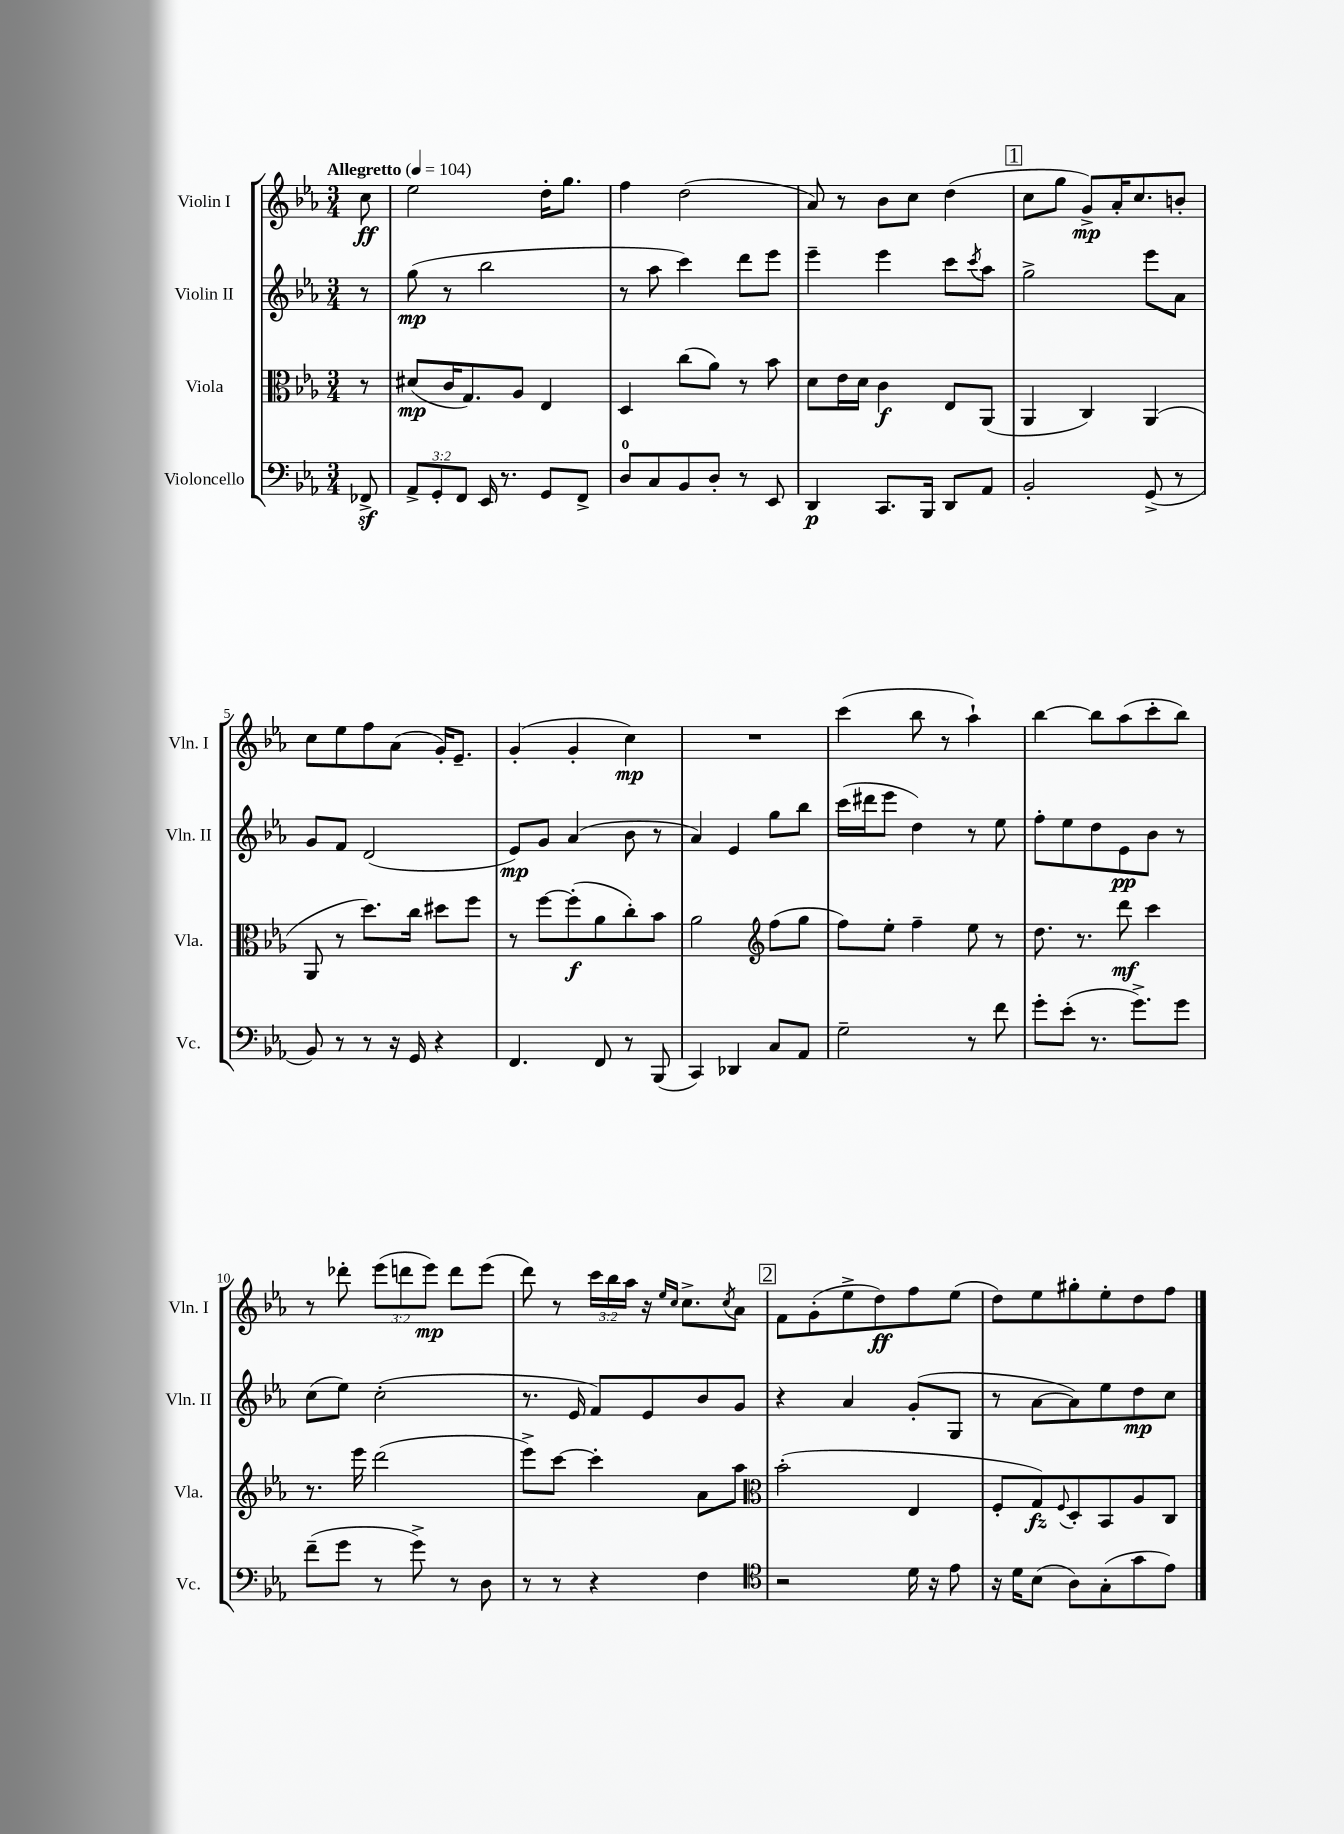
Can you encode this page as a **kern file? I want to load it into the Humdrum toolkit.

**kern	**dynam	**kern	**dynam	**kern	**dynam	**kern	**dynam
*part4	*part4	*part3	*part3	*part2	*part2	*part1	*part1
*staff4	*staff4	*staff3	*staff3	*staff2	*staff2	*staff1	*staff1
*I"Violoncello	*	*I"Viola	*	*I"Violin II	*	*I"Violin I	*
*I'Vc.	*	*I'Vla.	*	*I'Vln. II	*	*I'Vln. I	*
*clefF4	*	*clefC3	*	*clefG2	*	*clefG2	*
*k[b-e-a-]	*	*k[b-e-a-]	*	*k[b-e-a-]	*	*k[b-e-a-]	*
*M3/4	*	*M3/4	*	*M3/4	*	*M3/4	*
*MM104	*	*MM104	*	*MM104	*	*MM104	*
=	=	=	=	=	=	=	=
!	!	!	!	!	!	!LO:TX:a:B:t=Allegretto	!
8FF-Xz^/	.	8r	.	8r	.	8cc\	ff
=1	=1	=1	=1	=1	=1	=1	=1
12AA-^/L	.	(8d#X/L	mp	(8gg\	mp	2ee-\	.
12GG'/	.	.	.	.	.	.	.
.	.	16c/K	.	8r	.	.	.
12FF/J	.	.	.	.	.	.	.
.	.	8.G/)	.	.	.	.	.
16EE-/	.	.	.	2bb-\	.	.	.
8.r	.	.	.	.	.	.	.
.	.	8A-/J	.	.	.	.	.
8GG/L	.	4E-/	.	.	.	16dd'\KL	.
.	.	.	.	.	.	8.gg\J	.
8FF^/J	.	.	.	.	.	.	.
=2	=2	=2	=2	=2	=2	=2	=2
8D/L	.	4D/	.	8r	.	4ff\	.
8C/	.	.	.	8aa-\	.	.	.
8BB-/	.	(8cc\L	.	4ccc\)	.	(2dd\	.
8D'/J	.	8a-\J)	.	.	.	.	.
8r	.	8r	.	8ddd\L	.	.	.
8EE-/	.	8b-\	.	8eee-\J	.	.	.
=3	=3	=3	=3	=3	=3	=3	=3
4DD/	p	8d\L	.	4eee-~\	.	8a-/)	.
.	.	16e-\L	.	.	.	8r	.
.	.	16d\JJ	.	.	.	.	.
8.CC/L	.	4c\	f	4eee-\	.	8b-\L	.
.	.	.	.	.	.	8cc\J	.
16BBB-/Jk	.	.	.	.	.	.	.
8DD/L	.	8E-/L	.	8ccc\L	.	(4dd\	.
.	.	.	.	8qccc/	.	.	.
8AA-/J	.	(8AA-/J	.	8aa-\J	.	.	.
!!LO:REH:place=s1:t=1
=4	=4	=4	=4	=4	=4	=4	=4
2BB-'/	.	4AA-/	.	2gg^\	.	8cc\L	.
.	.	.	.	.	.	8gg\J	.
.	.	4C/)	.	.	.	8g^/L)	mp
.	.	.	.	.	.	16a-'/K	.
.	.	.	.	.	.	8.cc/	.
(8GG^/	.	(4AA-/	.	8eee-\L	.	.	.
8r	.	.	.	8a-\J	.	8bn'/J	.
!!LO:LB:g=z
=5	=5	=5	=5	=5	=5	=5	=5
8BB-/)	.	8AA-/	.	8g/L	.	8cc\L	.
8r	.	8r	.	8f/J	.	8ee-\	.
8r	.	8.dd\L)	.	(2d/	.	8ff\	.
16r	.	.	.	.	.	(8a-\J	.
16GG/	.	16cc\Jk	.	.	.	.	.
4r	.	8dd#X\L	.	.	.	16g'/KL)	.
.	.	.	.	.	.	8.e-~/J	.
.	.	8ff\J	.	.	.	.	.
=6	=6	=6	=6	=6	=6	=6	=6
4.FF/	.	8r	.	8e-/L)	mp	(4g'/	.
.	.	[8ff\L	.	8g/J	.	.	.
.	.	(8ff'\]	f	(4a-/	.	4g'/	.
8FF/	.	8a-\	.	.	.	.	.
8r	.	8cc'\)	.	8b-\	.	4cc\)	mp
(8BBB-/	.	8b-\J	.	8r	.	.	.
=7	=7	=7	=7	=7	=7	=7	=7
4CC/)	.	2a-\	.	4a-/)	.	2.r	.
4DD-X/	.	.	.	4e-/	.	.	.
*	*	*clefG2	*	*	*	*	*
8C/L	.	(8ff\L	.	8gg\L	.	.	.
8AA-/J	.	8gg\J	.	8bb-\J	.	.	.
=8	=8	=8	=8	=8	=8	=8	=8
2G~\	.	8ff\L)	.	(16ccc\LL	.	(4ccc\	.
.	.	.	.	16ddd#X\J	.	.	.
.	.	8ee-'\J	.	8eee-\J	.	.	.
.	.	4ff~\	.	4dd\)	.	8bb-\	.
.	.	.	.	.	.	8r	.
8r	.	8ee-\	.	8r	.	4aa-`\)	.
8f\	.	8r	.	8ee-\	.	.	.
=9	=9	=9	=9	=9	=9	=9	=9
8g'\L	.	8.dd\	.	8ff'\L	.	[4bb-\	.
(8e-'\J	.	.	.	8ee-\	.	.	.
.	.	8.r	.	.	.	.	.
8.r	.	.	.	8dd\	.	8bb-\L]	.
.	.	8ddd\	mf	8e-\	pp	(8aa-\	.
8.g^\L)	.	.	.	.	.	.	.
.	.	4ccc\	.	8b-\J	.	8ccc'\	.
8g\J	.	.	.	8r	.	8bb-\J)	.
!!LO:LB:g=z
=10	=10	=10	=10	=10	=10	=10	=10
(8f~\L	.	8.r	.	(8cc\L	.	8r	.
8g\J	.	.	.	8ee-\J)	.	8ddd-X'\	.
.	.	16eee-\	.	.	.	.	.
8r	.	(2ddd\	.	(2cc'\	.	(12eee-\L	.
.	.	.	.	.	.	12dddn\	.
8g^\)	.	.	.	.	.	.	.
.	.	.	.	.	.	12eee-\J)	mp
8r	.	.	.	.	.	8ddd\L	.
8D\	.	.	.	.	.	(8eee-\J	.
=11	=11	=11	=11	=11	=11	=11	=11
8r	.	8eee-^\L)	.	8.r	.	8ddd\)	.
8r	.	[8ccc\J	.	.	.	8r	.
.	.	.	.	16e-/	.	.	.
4r	.	4ccc'\]	.	8f/L)	.	24ccc\LL	.
.	.	.	.	.	.	24bb-\	.
.	.	.	.	.	.	24aa-\JJ	.
.	.	.	.	8e-/	.	16r	.
.	.	.	.	.	.	16qqee-/LL	.
.	.	.	.	.	.	16qqcc/JJ	.
.	.	.	.	.	.	8.cc^\L	.
4F\	.	8a-\L	.	8b-/	.	.	.
.	.	.	.	.	.	8qcc/	.
.	.	8aa-\J	.	8g/J	.	8a-\J	.
!!LO:REH:place=s1:t=2
=12	=12	=12	=12	=12	=12	=12	=12
*clefC4	*	*clefC3	*	*	*	*	*
2r	.	(2b-'\	.	4r	.	8f\L	.
.	.	.	.	.	.	(8g'\	.
.	.	.	.	4a-/	.	8ee-^\	.
.	.	.	.	.	.	8dd\)	ff
16d\	.	4E-/	.	(8g'/L	.	8ff\	.
16r	.	.	.	.	.	.	.
8e-\	.	.	.	8G/J	.	(8ee-\J	.
=13	=13	=13	=13	=13	=13	=13	=13
16r	.	8F'/L	.	8r	.	8dd\L)	.
16d\KL	.	.	.	.	.	.	.
(8B-\J	.	8G/)	fz	[8a-\L	.	8ee-\	.
.	.	8qqF/	.	.	.	.	.
8A-\L)	.	8D'/	.	8a-\])	.	8gg#X'\	.
(8G'\	.	8BB-/	.	8ee-\	.	8ee-'\	.
8g\	.	8A-/	.	8dd\	mp	8dd\	.
8e-\J)	.	8C/J	.	8cc\J	.	8ff\J	.
==	==	==	==	==	==	==	==
*-	*-	*-	*-	*-	*-	*-	*-
